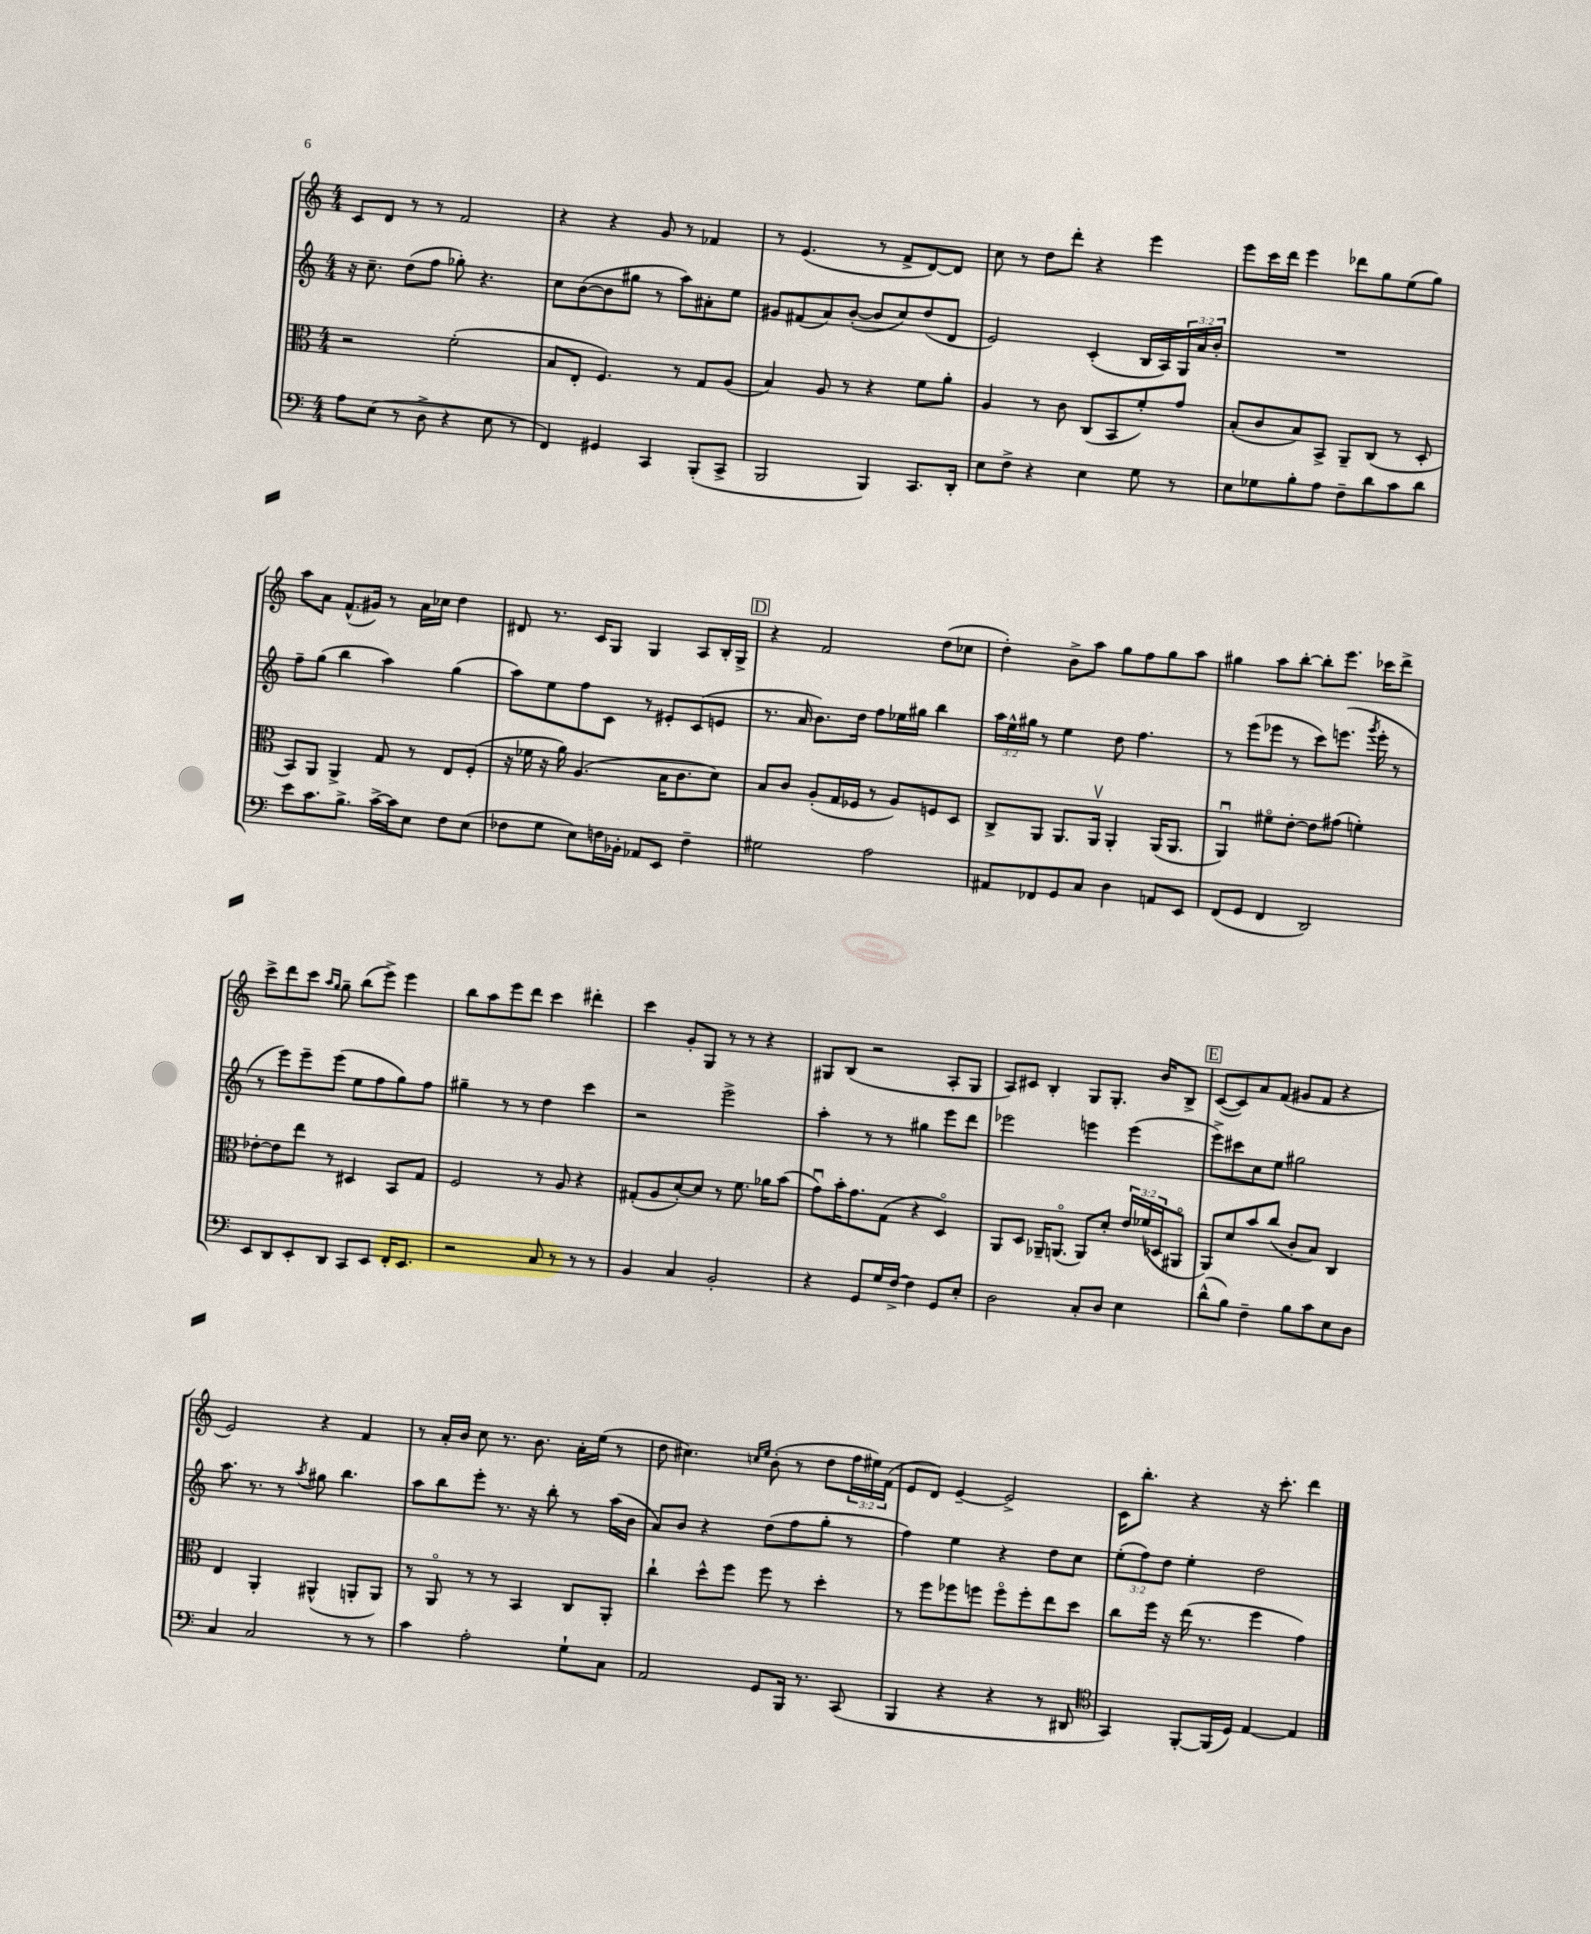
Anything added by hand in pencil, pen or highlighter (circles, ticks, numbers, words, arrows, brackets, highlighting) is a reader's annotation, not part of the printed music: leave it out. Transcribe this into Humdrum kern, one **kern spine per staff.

**kern	**kern	**kern	**kern
*staff4	*staff3	*staff2	*staff1
*clefF4	*clefC3	*clefG2	*clefG2
*k[]	*k[]	*k[]	*k[]
*M4/4	*M4/4	*M4/4	*M4/4
8A	2r	16r	8c
.	.	8.cc~	.
(8E	.	.	8d
8r	.	(8dd	8r
8D^	.	8ff	8r
4r	(2f'	8gg-')	2f
.	.	4.r	.
8E	.	.	.
8r	.	.	.
=	=	=	=
4FF)	8B	8cc	4r
.	8E'	([8b	.
4GG#	4.F)	8b]	4r
.	.	8gg#	.
4CC	.	8r	8g
.	8r	8aa)	8r
(8BBB'	8G	8a#'	4f-
8CC^	(8A	8ee	.
=	=	=	=
2BBB	4B)	8g#	8r
.	.	(8f#	(4.e
.	8A	8a)	.
.	8r	([8b'	.
4BBB)	4r	8b]	8r
.	.	8cc)	8f^
8.CC	8f	(8dd	[8d)
.	8a'	8d	8d]
16DD'	.	.	.
=	=	=	=
8E	4A	2e)	8cc
8F^	.	.	8r
4r	8r	.	8dd
.	8c	.	8ddd'
4E	(8C	(4c'	4r
.	8BB	.	.
8G	8f')	16B	4eee
.	.	16A)	.
8r	8g	24G	.
.	.	24a	.
.	.	24b'	.
=	=	=	=
8E	(8B'	1r	8eee
8G-	8c	.	16ccc
.	.	.	16ddd
8B'	8B)	.	4eee
8A	8BB^	.	.
8F~	8AA~	.	8ddd-
8d	(8C	.	8gg
8c	8r	.	(8ee
8d	8D'	.	8gg)
=	=	=	=
8e	8BB)	8ff~	8aa
8.c	8AA	(8gg	8a
.	4AA^	4bb	(8.f^^
8.B^	.	.	.
.	.	.	16g#)
[16c^	8G	4aa)	8r
16c]	.	.	.
8E	8r	.	16a
.	.	.	16cc-
8F	8E	(4gg	4dd
(8E	(8F'	.	.
=	=	=	=
8F-	16r	8aa)	8d#
.	16f-	.	.
8G	16r	8ee	8.r
.	16a)	.	.
8E)	(4.A	8ff	.
.	.	.	16c
16F	.	8c	8G
16BB-'	.	.	.
8AA-	.	8r	4G
8EE	16B	8e#'	.
.	8.c	.	.
4F~	.	(8c	8A
.	8d)	8e	16B'
.	.	.	16G^
=	=	=	=
2G#	8B	8.r	4r
.	8c	.	.
.	.	16a	.
.	(8A'	8.b)	2f
.	16G	.	.
.	16F-	16dd	.
2A	8r	8ff	.
.	8A)	16ee-	.
.	.	16gg#	.
.	8F	4bb	(8dd
.	8D	.	8cc-
=	=	=	=
8AA#	8C^	24aa	4dd')
.	.	24ee^^	.
.	.	24gg#	.
8FF-	8AA	8r	.
8GG	8.AA	4ee	8b^
8C	.	.	8aa
.	16AAv	.	.
4D	4AA'	8dd	8gg
.	.	4.ff	8ff
8AA	(16AA	.	8gg
.	8.AA	.	.
8EE	.	.	8aa
=	=	=	=
(8FF	4AAu)	8r	4gg#
8GG	.	(8eee	.
4FF	8f#o	8eee-	8aa
.	[8e'	8r	[8bb'
2DD)	8e]	8ccc)	8bb']
.	(8g#	(8.eee	8.eee
.	4f')	.	.
.	.	8qggg	.
.	.	16eee'	16ccc-
.	.	8r	8ddd^
=	=	=	=
8EE	[8e-'	8r	8ccc^
8DD	8e-]	8eee)	8ddd
8EE'	8ee	8eee~	8ccc
.	.	.	16qqaa
.	.	.	16qqgg
8DD	8r	(8eee	8gg~
8CC	4D#	8ee	(8bb
8EE	.	8ff	8eee^)
16FF'	8BB	8gg)	4eee
8.EE	.	.	.
.	8G	8ff	.
=	=	=	=
2r	2F	4gg#~	8bb
.	.	.	8aa
.	.	8r	8eee
.	.	8r	8ddd
8C	8r	4dd	4ccc
8r	8A	.	.
8r	4r	4ccc	4ddd#'
8r	.	.	.
=	=	=	=
4BB	(8G#'	2r	4ccc
.	8A	.	.
4C	[8d')	.	8g'
.	8d]	.	8G
2BB'	8r	2eee^	8r
.	8.f	.	8r
.	.	.	4r
.	16a-	.	.
.	(8b	.	.
=	=	=	=
4r	8gu)	4aa'	8G#
.	16b'	.	(8B
.	8.g	.	.
8GG	.	8r	2r
16G	(8G	8r	.
[16F^	.	.	.
4F]	4r	4gg#	.
8GG	4Do)	8eee	8A'
8E'	.	8ddd	8G#
=	=	=	=
2D	8AA	2eee-	8A)
.	8D	.	8c#
.	16AA-~	.	4B'
.	(8.AAo	.	.
8C'	8AA)	4eee	8G
8D	8d'	.	8.G'
4E	24e	(4eee	.
.	(24f-	.	.
.	.	.	16b
.	24D-	.	.
.	8AA#o	.	8B^
=	=	=	=
(8d^^	8AA)	8eee^)	([8c
8B)	8d	8ccc#	8c])
4F~	8b	8cc	8a
.	(8cc	8ee	(8f
8B	8c'	2gg#	8g#
8c	8B)	.	8f
8E	4C	.	4r
8D	.	.	.
=	=	=	=
4C	4E	8.aa	2e)
.	.	8.r	.
2C	4AA'	.	.
.	.	8r	.
.	.	8qaa	.
.	(4AA#^^	8gg#	4r
.	.	4.bb	.
8r	8AA'	.	4f
8r	8AA)	.	.
=	=	=	=
4c	8r	8aa	8r
.	8AAo	8bb	16a'
.	.	.	16b
2A'	8r	8eee'	8cc
.	8r	8.r	8.r
.	4BB	.	.
.	.	16r	8.b
.	.	8bb'	.
8G`	8C	8r	16a'
.	.	.	(16ee
8C	8AA'	(16aa	8r
.	.	16b	.
=	=	=	=
2AA	4cc`	8a)	8dd
.	.	8b	4.cc#)
.	8dd^^	4r	.
.	8ff	.	.
.	.	.	16qqcc
.	.	.	16qqee
8GG	8ff	(8dd	(8b'
16BBB	8r	8ff	8r
8.r	.	.	.
.	4dd'	8gg'	8dd
(8CC	.	8r	24ff
.	.	.	24ee#)
.	.	.	(24f
=	=	=	=
4BBB	8r	4ff)	8e
.	8ff	.	8d)
4r	8ff-	4ee	[4e~
.	8ff	.	.
4r	8ffo	4r	2e^]
.	8ff'	.	.
8r	8ee	8dd	.
8DD#	8dd	8cc	.
=	=	=	=
*clefC4	*	*	*
4GG)	8cc	(12ee'	16c
.	.	.	8.bb'
.	.	12ff)	.
.	16ff	.	.
.	.	12dd	.
.	16r	.	.
[8FF'	(16ee	4ee'	4r
.	8.r	.	.
(16FF]	.	.	.
16D)	.	.	.
[4E	4ff	2dd	16r
.	.	.	8.ccc'
4E]	4g)	.	4ddd
==	==	==	==
*-	*-	*-	*-
